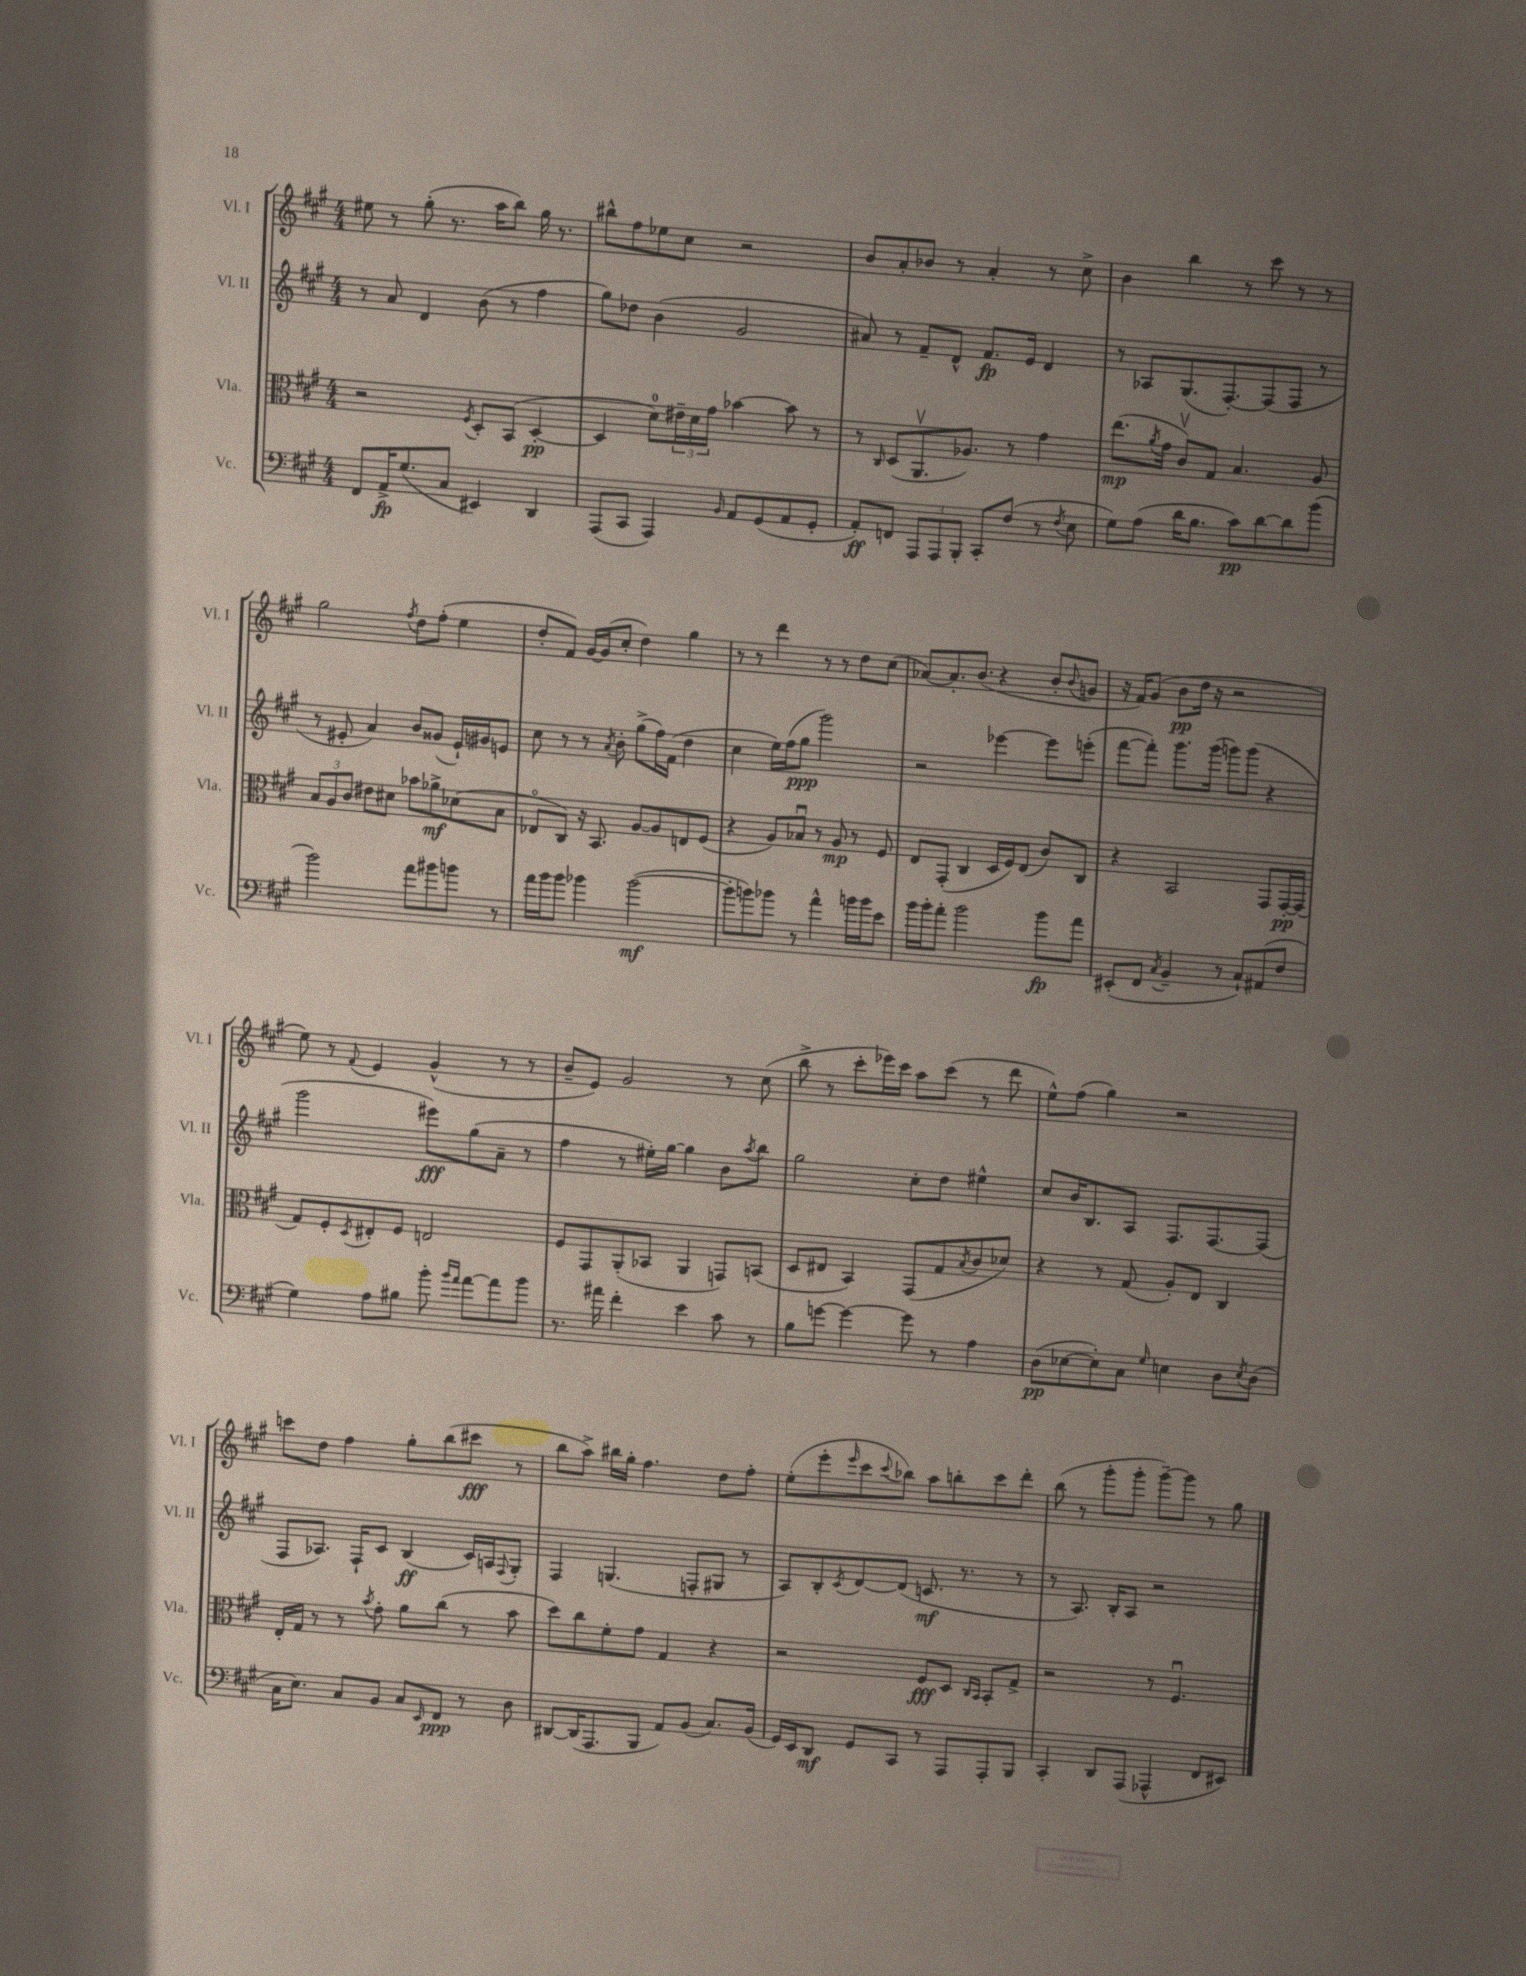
<<
\new StaffGroup <<
\new Staff = "s0" \with { instrumentName = "Vl. I" shortInstrumentName = "Vl. I" } {
    \clef treble \key a \major \numericTimeSignature \time 4/4
    eis''8 r8 gis''8-.( r8. a''16 b''8) gis''16 r8. |
    bis''8-^ fis''8 ees''8 cis''8 r2 |
    b'8 a'8-. bes'8 r8 a'4-. r8 cis''8-> |
    b'4 b''4 r8 cis'''8 r8 r8 |
    gis''2 \acciaccatura { fis''8 } d''8 fis''8-.( e''4 |
    d''8-. fis'8) gis'16~ gis'16( cis''8-. d''4) gis''4 |
    r8 r8 d'''4 r8 r8 d''8 cis''8( |
    aes'8~) aes'8.-. b'8.( r4 b'8-. \appoggiatura { b'8 } g'8 |
    r16 fis'16) gis'8( b'8\pp d''16 r16 r2 |
    e''8) r8 \appoggiatura { fis'8 } e'4 gis'4-^( r8 r8 |
    b'8-- e'8) gis'2 r8 cis''8( |
    b''8-> r8 cis'''8-. ees'''16) cis'''16 a''8 cis'''8( r8 d'''8 |
    e''8-^) fis''8( gis''4) r2 |
    c'''8 d''8 fis''4 gis''8-. b''8( cis'''8\fff r8 |
    b''8 a''8->) bis''16 gis''16-. fis''4. d''8 fis''8-. |
    e''8-.( e'''8-. \grace { e'''16 } cis'''8 \appoggiatura { cis'''8 } bes''8) a''8 b''8-. cis'''8 d'''8-. |
    b''8( r8 gis'''8-. gis'''8-. gis'''8~--) gis'''8 r8 gis''8 \bar "|." |
}
\new Staff = "s1" \with { instrumentName = "Vl. II" shortInstrumentName = "Vl. II" } {
    \clef treble \key a \major \numericTimeSignature \time 4/4
    r8 a'8 d'4 b'8( r8 fis''4 |
    gis''8) des''8 b'4( gis'2 |
    ais'8) r8 fis'8-- d'8-^ fis'8.\fp e'16 d'4 |
    r8 aes8 gis8.( fis8.~-.) fis8( fis8 r8 |
    r8 eis'8-. a'4) b'8 gisis'8( eis'16-!) gis'16 e'8 |
    cis''8 r8 r8 \acciaccatura { a'8 } b'8-. gis''8->( fis''16) fis'16( d''4 |
    cis''4 e''16) fis''16( gis''8\ppp gis'''2) |
    r2 ees'''4~ ees'''8 e'''8-.( |
    fis'''8~ fis'''8-.) gis'''8. gis'''16( g'''8) g'''8( r4 |
    gis'''2 eis'''8\fff) gis''8( a'8-- r8 |
    fis''4 r8 eis''16-.) gis''16~ gis''4 b'8 \acciaccatura { a''8 } b''8 |
    gis''2 cis''8-. d''8 eis''4-^ |
    cis''8 b'16 b8. a8 fis8. fis8.~ fis8( |
    fis8 aes8.) fis16-! cis'8 b4\ff( cis'16) a16 \appoggiatura { fis8 } gis8-. |
    fis4 g4.( f8-. gis8 r8 |
    a8) b8-. \acciaccatura { cis'8 } d'8~ d'8( c'8.\mf r8. r8 |
    r8 a8.) b16-. a8 r2 \bar "|." |
}
\new Staff = "s2" \with { instrumentName = "Vla." shortInstrumentName = "Vla." } {
    \clef alto \key a \major \numericTimeSignature \time 4/4
    r2 \acciaccatura { fis8 } d8-. b,8( d4~-.\pp |
    d4 d'8-0) \tuplet 3/2 { eis'16-- d'16 gis'16 } bes'4~ bes'8 r8 |
    r8 \grace { cis16 } d8( a,8.\upbow aes8.) r8 gis'4 |
    e''8.\mp( \acciaccatura { a'8 } gis'16 cis'8\upbow) gis8 b4. a8 |
    \tuplet 3/2 { b8 a8 cis'8 } eis'8 dis'8 bes'8 aes'8->\mf des'8( b8 |
    ees8\flageolet cis8) r16 b,8. a8~ a8 e8 fis8( |
    r4 a8) bes8\downbow r8 a8\mp r8 fis8 |
    e8 gis,8-.( cis4 d16 fis16) e8( cis'8) cis8 |
    r4 b,2 gis,8 gis,16~-.\pp gis,16( |
    gis8) fis8-. \acciaccatura { d8 } eis8-. fis8 e2 |
    fis8 gis,8 a,8-.( bes,8 a,4 g,8) b,8( |
    d8 eis8 b,4) gis,8( gis8 \acciaccatura { b8 } cis'8 des'8) |
    r4 r8 gis8( a8-.) e8 cis4 |
    e16-. gis16 r8 r8 \acciaccatura { b'8 } gis'8-. a'8 cis''8( r8 b'8 |
    d''8) cis''8 fis'8-. gis'8 gis4 r4 |
    r2 fis8\fff d8 \grace { cis16 b,16 } b,8-. gis8-> |
    r2 r8 fis4.\downbow \bar "|." |
}
\new Staff = "s3" \with { instrumentName = "Vc." shortInstrumentName = "Vc." } {
    \clef bass \key a \major \numericTimeSignature \time 4/4
    fis,8 a,16->\fp gis8.( cis8 eis,4) d,4 |
    a,,8( cis,8 a,,4) \grace { b,16 } a,8 gis,8( a,8 gis,8-. |
    a,8-.\ff) f,8 \tuplet 3/2 { a,,8 a,,8 b,,8-. } cis,8-. fis8( r8 \acciaccatura { fis8 } e8 |
    gis8) a8( d'16 b8. cis'8\pp) d'8~ d'8 b'8( |
    b'2) a'8 bis'8 b'8 r8 |
    a'16 b'16 b'8 bes'4 bes'2~\mf( |
    bes'8-. b'8) bes'8 r8 a'4-^ b'16 b'16 e'8 |
    b'16 b'16-. a'8-. b'2 b'8\fp a'8 |
    eis,8-.( fis,8 \acciaccatura { cis8 } b,4-- r8 cis8-!) ais,8( fis8 |
    gis4) a8 bis8 b'8-. \grace { b'16 a'16 } a'8~ a'8 b'8 |
    r8. ais'16 fis'4-. e'4 cis'8 r8 |
    b8 g'8~ g'4~ g'8 r8 a4 |
    d8\pp( ees8~ ees8-.) cis8 \grace { gis16 } e4 d8 \acciaccatura { e8 } d8( |
    cis16 e8.) cis8 b,8 cis8 \grace { e,16 } fis,8\ppp r8 d8 |
    dis,8~ dis,16( a,,8. b,,8 a,8) b,8( cis8.) b,16( |
    gis,16) e,16 d,8\mf gis,8 cis,8 r8 a,,8 a,,8-. b,,8 |
    cis,4-. d,8 a,,8( aes,,4-^ fis,8 eis,8) \bar "|." |
}
>>
>>
\layout { \context { \Score \remove "Bar_number_engraver" } }
